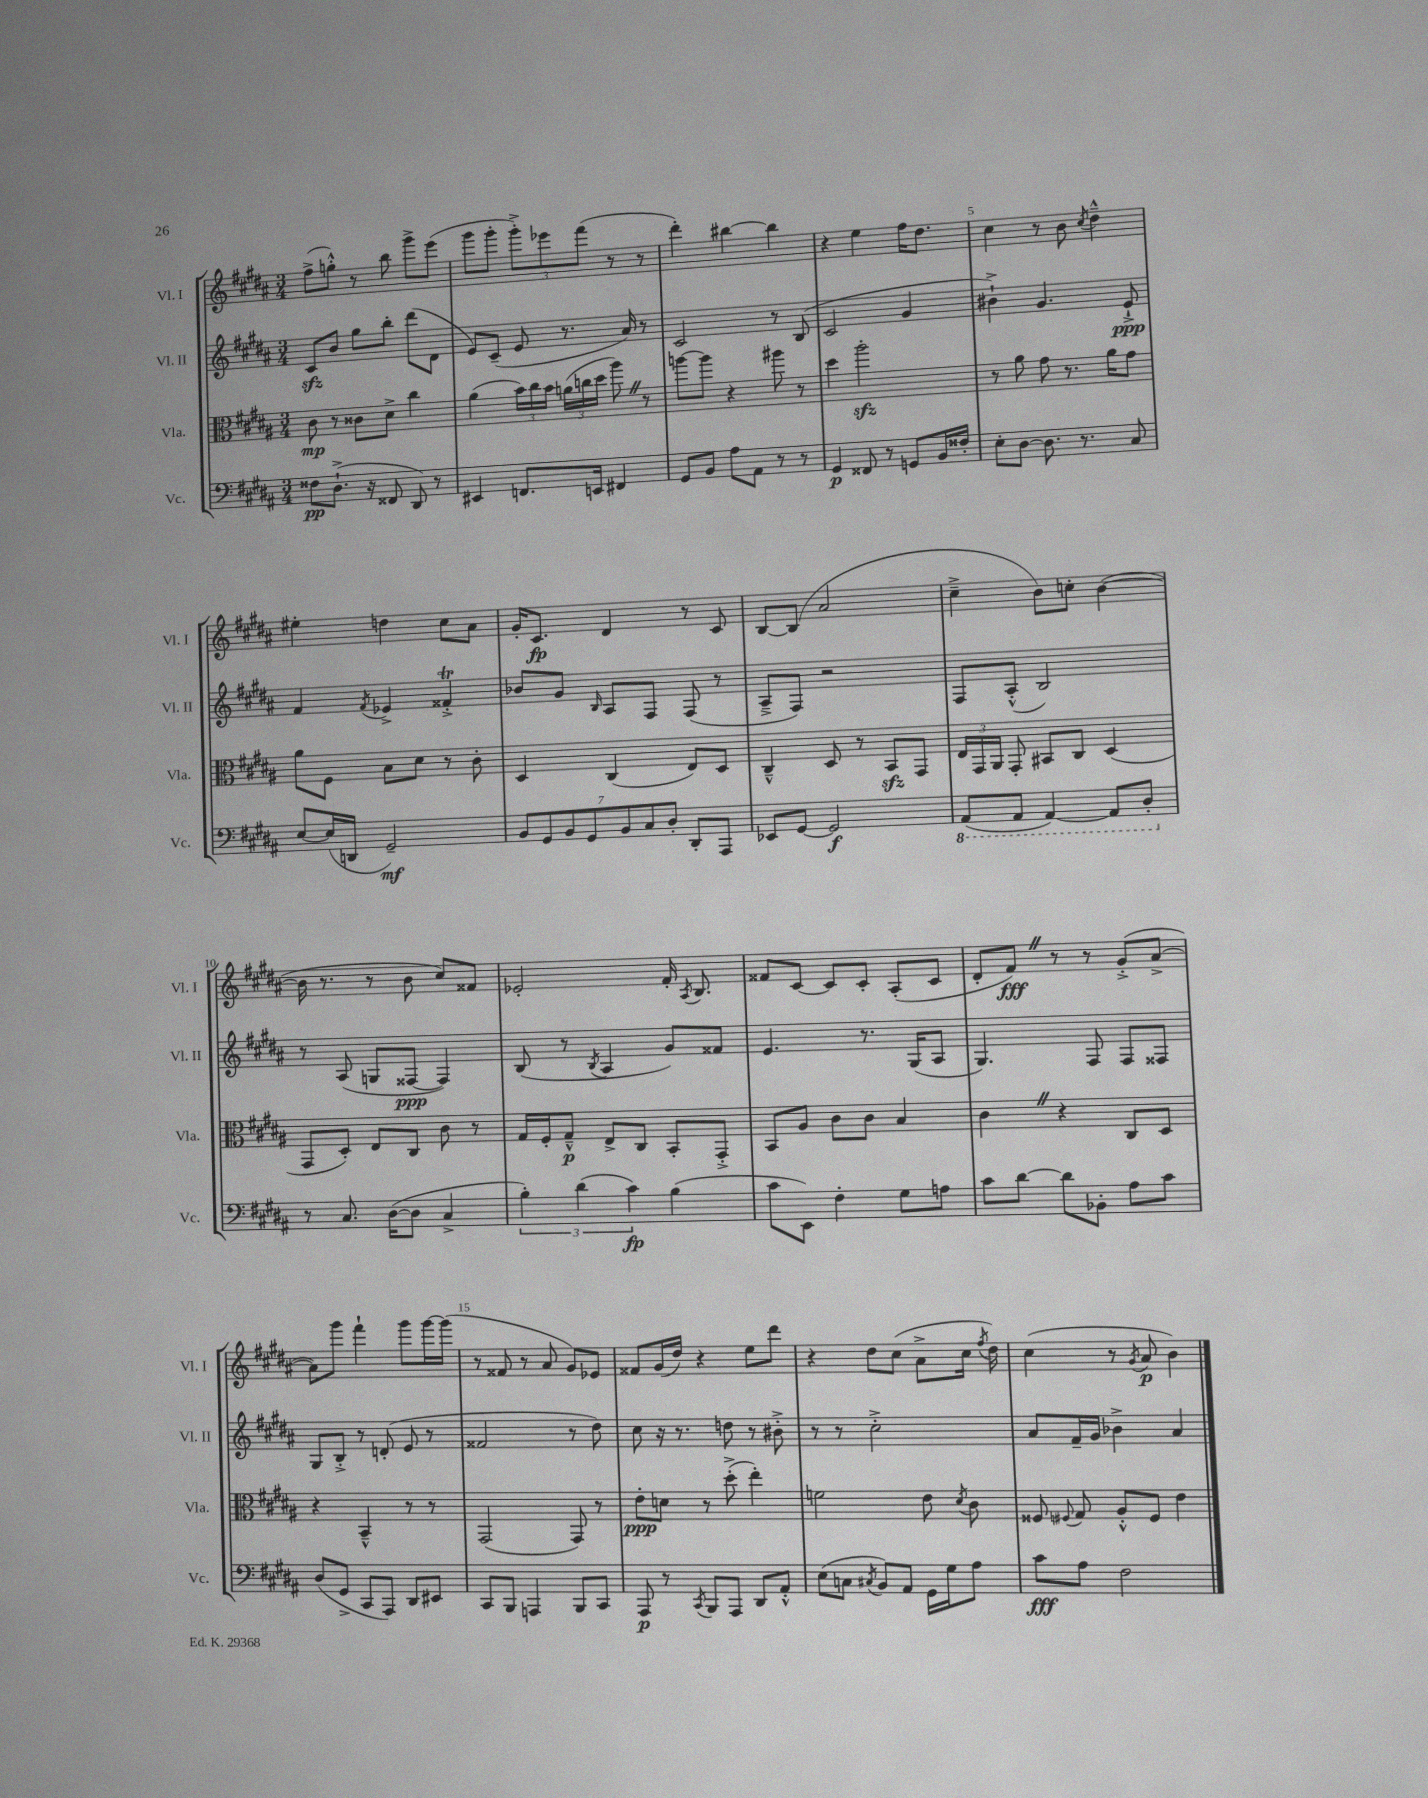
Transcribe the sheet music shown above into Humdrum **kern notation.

**kern	**dynam	**kern	**dynam	**kern	**dynam	**kern	**dynam
*part4	*part4	*part3	*part3	*part2	*part2	*part1	*part1
*staff4	*staff4	*staff3	*staff3	*staff2	*staff2	*staff1	*staff1
*I"Vc.	*	*I"Vla.	*	*I"Vl. II	*	*I"Vl. I	*
*I'Vc.	*	*I'Vla.	*	*I'Vl. II	*	*I'Vl. I	*
*clefF4	*	*clefC3	*	*clefG2	*	*clefG2	*
*k[f#c#g#d#a#]	*	*k[f#c#g#d#a#]	*	*k[f#c#g#d#a#]	*	*k[f#c#g#d#a#]	*
*M3/4	*	*M3/4	*	*M3/4	*	*M3/4	*
=1	=1	=1	=1	=1	=1	=1	=1
8F##X\L	pp	8c#\	mp	8c#zz/L	.	(8ff#^\L	.
(8.D#`^\J	.	8r	.	8b/J	.	8ggn'^^\J)	.
.	.	8c##X\L	.	8gg#\L	.	8r	.
16r	.	.	.	.	.	.	.
8FF##X/	.	8d#^\J	.	8bb'\J	.	8bb\	.
8DD#/)	.	4cc#\	.	(8ddd#\L	.	8ggg#^\L	.
8r	.	.	.	8d#\J	.	(8eee\J	.
=2	=2	=2	=2	=2	=2	=2	=2
4EE#X/	.	(4a#\	.	8e/L)	.	8ggg#\L	.
.	.	.	.	(8c#~/J	.	8ggg#'\J	.
8.FFn/L	.	24b\LL)	.	8e/	.	12ggg#'^\L)	.
.	.	24cc#\	.	.	.	.	.
.	.	24b\JJ	.	.	.	12eee-X\	.
.	.	(24an\LL	.	8.r	.	.	.
.	.	24ccn\	.	.	.	(12fff#\J	.
16EEn/Jk	.	.	.	.	.	.	.
.	.	24dd#\JJ	.	.	.	.	.
4FF#X/	.	8aa#Z\)	.	.	.	8r	.
.	.	.	.	16a#/)	.	.	.
.	.	8r	.	8r	.	8r	.
=3	=3	=3	=3	=3	=3	=3	=3
8GG#/L	.	[8aan\L	.	2c#/	.	4ddd#'\)	.
8BB/J	.	8aa\J]	.	.	.	.	.
8A#\L	.	4r	.	.	.	[4bb#X\	.
8AA#\J	.	.	.	.	.	.	.
8r	.	8aa#X\	.	8r	.	4bb#\]	.
8r	.	8r	.	(8B/	.	.	.
=4	=4	=4	=4	=4	=4	=4	=4
4GG#/	p	4dd#\	.	2c#/	.	4r	.
8FF##X/	.	2aa#zz'\	.	.	.	4ee\	.
8r	.	.	.	.	.	.	.
8GGn/L	.	.	.	4g#/	.	16ff#\KL	.
.	.	.	.	.	.	8.dd#\J	.
16BB/L	.	.	.	.	.	.	.
16F##X'/JJ	.	.	.	.	.	.	.
=5	=5	=5	=5	=5	=5	=5	=5
8E'\L	.	8r	.	4b#X`^\)	.	4cc#\	.
[8D#\J	.	8a#\	.	.	.	.	.
8.D#\]	.	8g#\	.	4.g#/	.	8r	.
.	.	8.r	.	.	.	8b\	.
8.r	.	.	.	.	.	.	.
.	.	.	.	.	.	8qcc#/	.
.	.	.	.	.	.	4dd#~^^\	.
.	.	16a#\KL	.	.	.	.	.
8C#/	.	8g#\J	.	8e`^/	ppp	.	.
!!LO:LB:g=z
=6	=6	=6	=6	=6	=6	=6	=6
[8E/L	.	8a#\L	.	4f#/	.	4ee#X'\	.
(16E/L]	.	8F#\J	.	.	.	.	.
16DDn/JJ	.	.	.	.	.	.	.
.	.	.	.	8qf#/	.	.	.
2GG#~/)	mf	8B\L	.	4e-X^/	.	4ddn\	.
.	.	8d#\J	.	.	.	.	.
.	.	8r	.	4f##Xt'^/	.	8cc#\L	.
.	.	8c#'\	.	.	.	8a#\J	.
=7	=7	=7	=7	=7	=7	=7	=7
14BB/L	.	4D#/	.	8b-X/L	.	16g#'/KL	.
.	.	.	.	.	.	8.c#/J	fp
14GG#/	.	.	.	.	.	.	.
.	.	.	.	8g#/J	.	.	.
14BB/	.	.	.	.	.	.	.
14GG#/	.	.	.	.	.	.	.
.	.	.	.	16qqB/	.	.	.
.	.	(4C#/	.	8A#/L	.	4d#/	.
14BB/	.	.	.	.	.	.	.
14C#/	.	.	.	.	.	.	.
.	.	.	.	8F#/J	.	.	.
14D#'/J	.	.	.	.	.	.	.
8DD#'/L	.	8E/L)	.	(8F#/	.	8r	.
8AAA#/J	.	8D#/J	.	8r	.	8c#/	.
=8	=8	=8	=8	=8	=8	=8	=8
8EE-X/L	.	4C#~^^/	.	8A#~^/L	.	[8B/L	.
[8GG#/J	.	.	.	8F#/J)	.	(8B/J]	.
2GG#/]	f	8D#/	.	2r	.	2a#/	.
.	.	8r	.	.	.	.	.
.	.	8BBzz/L	.	.	.	.	.
.	.	8GG#/J	.	.	.	.	.
=9	=9	=9	=9	=9	=9	=9	=9
*8ba	*	*	*	*	*	*	*
(8AAA#/L	.	24E/LL	.	8F#/L	.	4cc#~^\	.
.	.	24GG#/	.	.	.	.	.
.	.	24AA#/JJ	.	.	.	.	.
8AAA#/J	.	8GG#'/	.	(8A#'^^/J	.	.	.
[4AAA#/)	.	8BB#X/L	.	2B/)	.	8b\L)	.
.	.	8C#/J	.	.	.	8ccn'\J	.
8AAA#/L]	.	(4D#/	.	.	.	([4b\	.
8DD#'/J	.	.	.	.	.	.	.
!!LO:LB:g=z
=10	=10	=10	=10	=10	=10	=10	=10
*X8ba	*	*	*	*	*	*	*
8r	.	8GG#/L	.	8r	.	16b\]	.
.	.	.	.	.	.	8.r	.
8.C#/	.	8D#'/J)	.	(8A#/	.	.	.
.	.	8E/L	.	8Gn/L	.	8r	.
([16D#\KL	.	.	.	.	.	.	.
8D#\J]	.	8C#/J	.	[8F##X/J	ppp	8b\	.
4C#^/	.	8c#\	.	4F##/])	.	8cc#/L)	.
.	.	8r	.	.	.	8f##X/J	.
=11	=11	=11	=11	=11	=11	=11	=11
6B'\)	.	16G#/LL	.	(8B/	.	2e-X'/	.
.	.	16F#'/J	.	.	.	.	.
.	.	8G#~^^/J	p	8r	.	.	.
(6d#\	.	.	.	.	.	.	.
.	.	.	.	8qB/	.	.	.
.	.	8E^/L	.	4A#/	.	.	.
6c#\)	fp	.	.	.	.	.	.
.	.	8C#/J	.	.	.	.	.
(4B\	.	8BB'/L	.	8g#/L)	.	16f#'/	.
.	.	.	.	.	.	8qA#/	.
.	.	.	.	.	.	8.B/	.
.	.	8GG#'^/J	.	8f##X/J	.	.	.
=12	=12	=12	=12	=12	=12	=12	=12
8c#\L	.	8BB/L	.	4.e/	.	8f##X/L	.
8EE\J)	.	8A#/J	.	.	.	[8c#/J	.
4F#'\	.	8c#\L	.	.	.	8c#/L]	.
.	.	8c#\J	.	8.r	.	8c#'/J	.
8G#\L	.	4B/	.	.	.	(8A#'/L	.
.	.	.	.	(16G#/KL	.	.	.
8An\J	.	.	.	8A#/J	.	8c#/J	.
=13	=13	=13	=13	=13	=13	=13	=13
8c#\L	.	4c#Z\	.	4.G#/)	.	8d#'/L	.
[8d#\J	.	.	.	.	.	8f#Z/J)	fff
8d#\L]	.	4r	.	.	.	8r	.
8BB-X'\J	.	.	.	8F#/	.	8r	.
8A#\L	.	8C#/L	.	8F#/L	.	(8g#'^/L	.
8c#\J	.	8D#/J	.	8F##X/J	.	[8a#^/J	.
!!LO:LB:g=z
=14	=14	=14	=14	=14	=14	=14	=14
(8D#/L	.	4r	.	8G#/L	.	8a#\L])	.
8GG#^/J	.	.	.	8B'^/J	.	8ggg#\J	.
8CC#/L	.	4BB~^^/	.	8r	.	4fff#`\	.
8AAA#/J)	.	.	.	(8dn'/	.	.	.
8DD#/L	.	8r	.	8e/	.	8ggg#\L	.
8EE#X/J	.	8r	.	8r	.	[16ggg#\L	.
.	.	.	.	.	.	(16ggg#\JJ]	.
=15	=15	=15	=15	=15	=15	=15	=15
8CC#/L	.	(2GG#/	.	2f##X/	.	8r	.
8BBB/J	.	.	.	.	.	8f##X/	.
4AAAn/	.	.	.	.	.	8r	.
.	.	.	.	.	.	8a#/	.
8BBB/L	.	8GG#/)	.	8r	.	8g#/L)	.
8CC#/J	.	8r	.	8dd#\)	.	8e-X/J	.
=16	=16	=16	=16	=16	=16	=16	=16
8AAA#/	p	8e'\L	ppp	8cc#\	.	8f##X/L	.
8r	.	8dn\J	.	16r	.	(16g#/L	.
.	.	.	.	8.r	.	16dd#/JJ)	.
8qCC#/	.	.	.	.	.	.	.
8BBB/L	.	8r	.	.	.	4r	.
8AAA#/J	.	(8dd#'^\	.	8ddn\	.	.	.
8DD#/L	.	4ee'\)	.	8r	.	8ee\L	.
8AA#'^^/J	.	.	.	8b#X'^\	.	8ddd#\J	.
=17	=17	=17	=17	=17	=17	=17	=17
(8E\L	.	2fn\	.	8r	.	4r	.
8Cn\J	.	.	.	8r	.	.	.
8qC#X/	.	.	.	.	.	.	.
8BB/L)	.	.	.	2cc#'^\	.	8dd#\L	.
8AA#/J	.	.	.	.	.	(8cc#\J	.
16GG#\LL	.	8e\	.	.	.	8a#^\L	.
16G#\J	.	.	.	.	.	.	.
.	.	8qd#/	.	.	.	.	.
8A#\J	.	8c#\	.	.	.	16cc#\Jk	.
.	.	.	.	.	.	8qff#/	.
.	.	.	.	.	.	16dd#\)	.
=18	=18	=18	=18	=18	=18	=18	=18
8c#\L	fff	8F##X/	.	8a#/L	.	(4cc#\	.
.	.	8qqF#X/	.	.	.	.	.
8A#\J	.	8G#/	.	16f#~/L	.	.	.
.	.	.	.	16g#/JJ	.	.	.
2F#\	.	8A#'^^/L	.	4b-X^\	.	8r	.
.	.	.	.	.	.	8qg#/	.
.	.	8F#/J	.	.	.	8a#/	p
.	.	4e\	.	4a#/	.	4b\)	.
==	==	==	==	==	==	==	==
*-	*-	*-	*-	*-	*-	*-	*-
